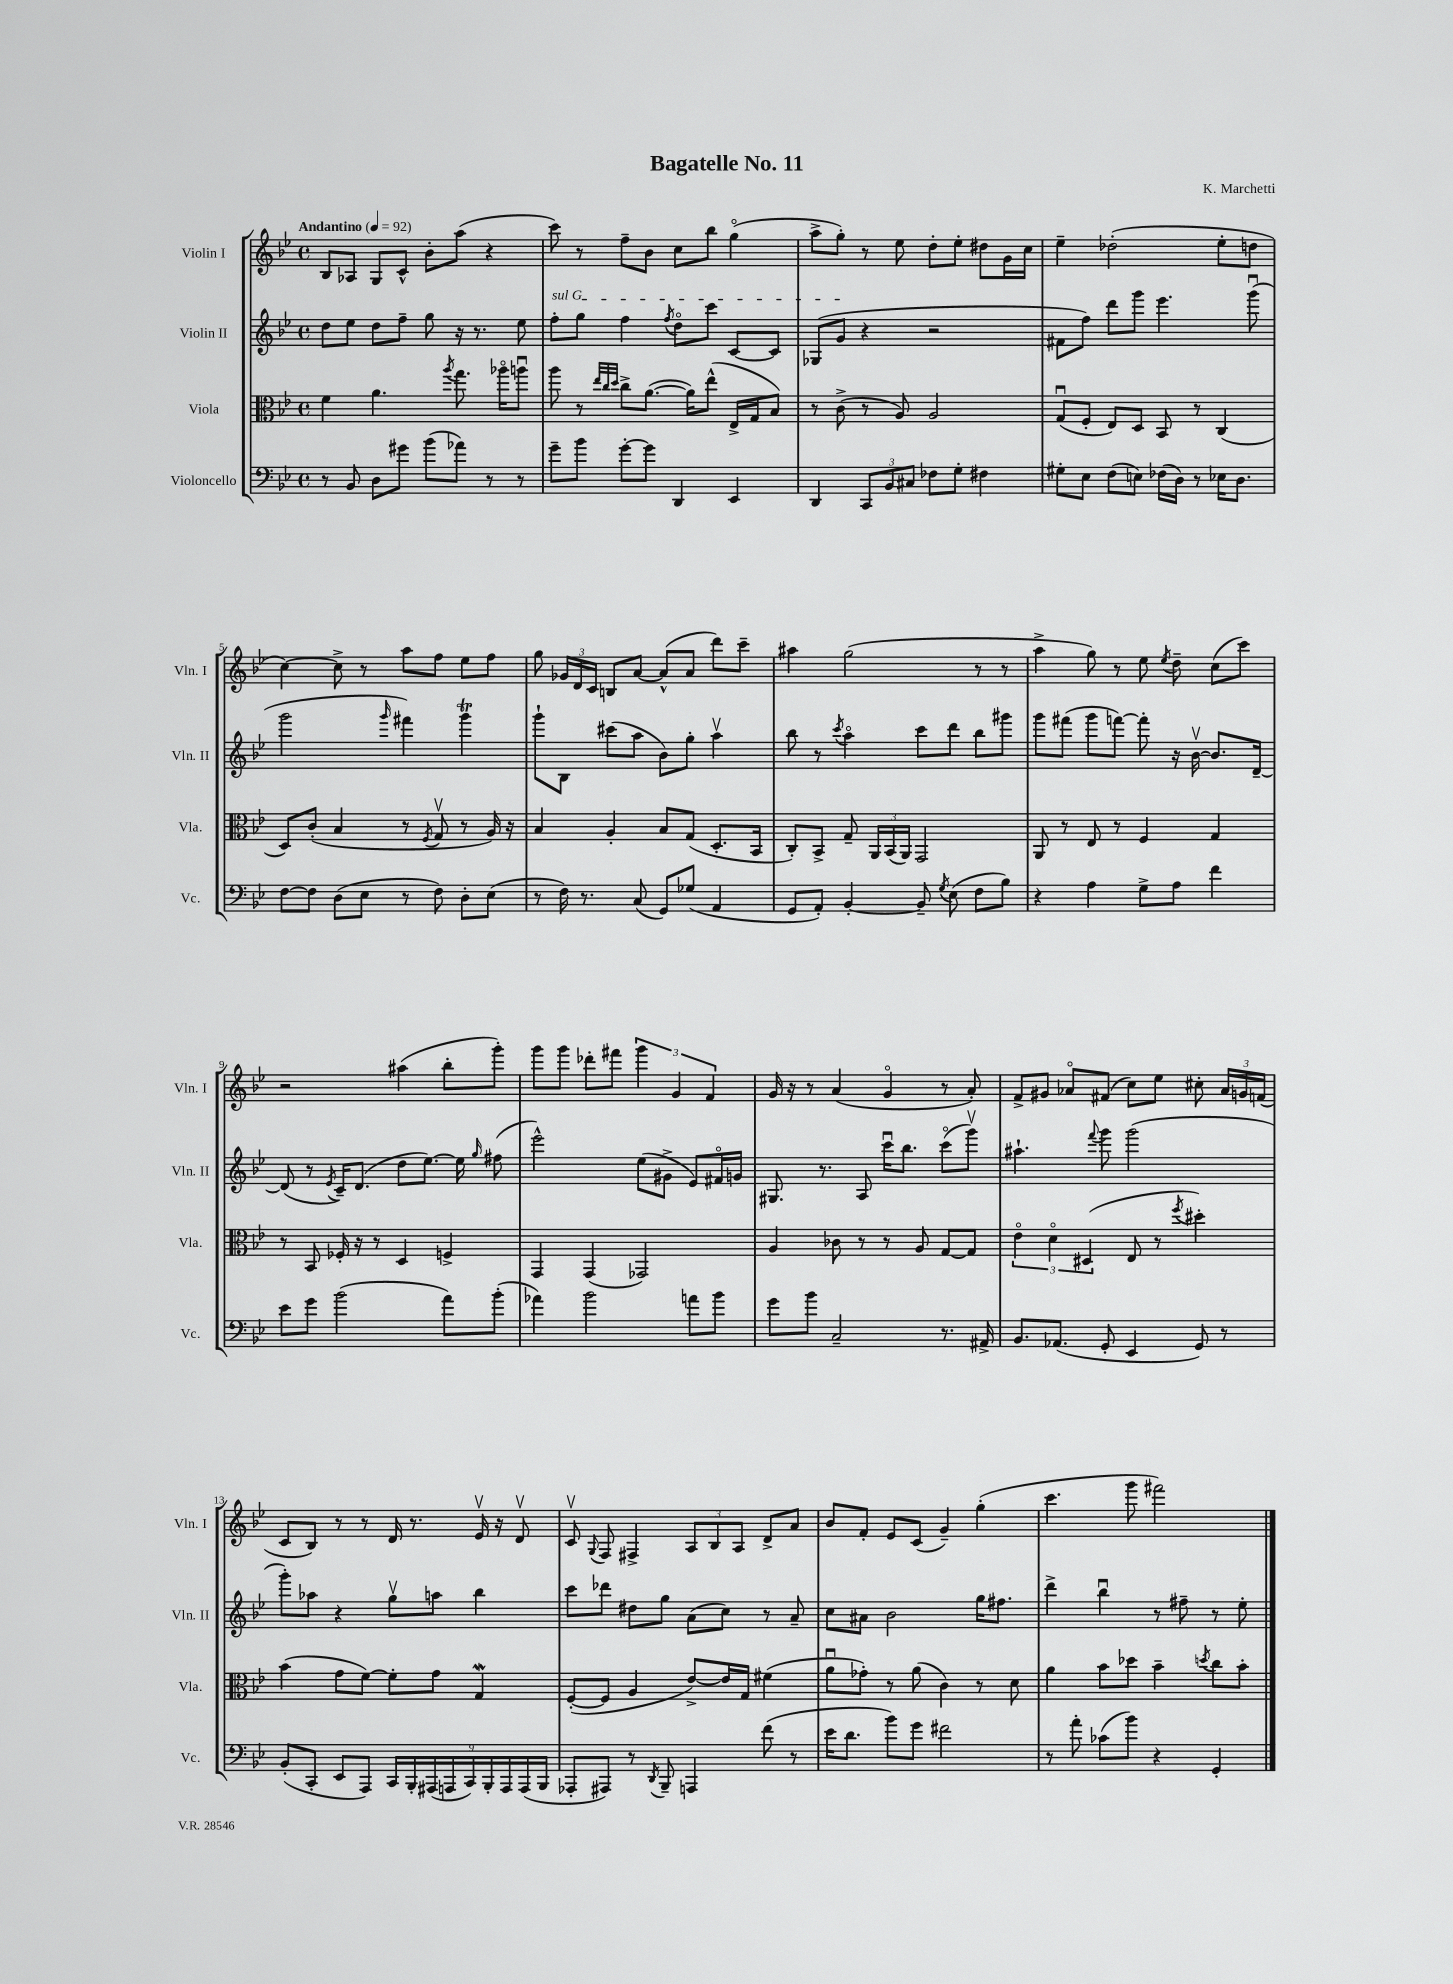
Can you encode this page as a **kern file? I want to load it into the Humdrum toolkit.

**kern	**kern	**kern	**kern
*part4	*part3	*part2	*part1
*staff4	*staff3	*staff2	*staff1
*I"Violoncello	*I"Viola	*I"Violin II	*I"Violin I
*I'Vc.	*I'Vla.	*I'Vln. II	*I'Vln. I
*clefF4	*clefC3	*clefG2	*clefG2
*k[b-e-]	*k[b-e-]	*k[b-e-]	*k[b-e-]
*M4/4	*M4/4	*M4/4	*M4/4
*met(c)	*met(c)	*met(c)	*met(c)
*MM92	*MM92	*MM92	*MM92
=1	=1	=1	=1
!	!	!	!LO:TX:a:B:t=Andantino
8r	4f\	8dd\L	8B-/L
8BB-/	.	8ee-\J	8A-X/J
8D\L	4.a\	8dd\L	8G/L
8g#X\J	.	8ff~\J	8c^^/J
(8b-\L	.	8gg\	8b-'\L
.	8qaa/	.	.
8a-X\J)	8.gg\	16r	(8aa\J
.	.	8.r	.
8r	.	.	4r
.	16aa-X\KL	.	.
8r	8aanu\J	8ee-\	.
=2	=2	=2	=2
!	!	!LO:TX:a:i:t=sul G	!
8g~\L	8aa\	8ff'\L	8ccc\)
8b-\J	8r	8gg\J	8r
.	32qqee-/LLL	.	.
.	32qqcc/	.	.
.	32qqdd/JJJ	.	.
[8g'\L	8cc^\L	4ff\	8ff~\L
8g\J]	([8.a\J	.	8b-\J
.	.	8qff/	.
4DD/	.	8dd\L	8cc\L
.	16a\KL])	.	.
.	(8ee-^^\J	8ccc\J	8bb-\J
4EE-/	16E-^/LL	[8c/L	(4gg\
.	16G/J	.	.
.	8B-/J)	8c/J]	.
=3	=3	=3	=3
4DD/	8r	(8G-X/L	8aa^\L
.	(8c^\	8g/J	8gg'\J)
12CC/L	8r	4r	8r
12BB-/	.	.	.
.	8A/)	.	8ee-\
12C#X/J	.	.	.
8F-X\L	2A/	2r	8dd'\L
8G'\J	.	.	8ee-'\J
4F#X\	.	.	8dd#X\L
.	.	.	16g\L
.	.	.	16cc\JJ
=4	=4	=4	=4
8G#X'\L	(8Gu/L	8f#X\L	4ee-~\
8E-\J	8F'/J	8ff\J)	.
(8F\L	8E-/L)	8ddd\L	(2dd-X'\
8En\J)	8D/J	8ggg\J	.
(16F-X\LL	8BB-/	4.eee-\	.
16D\JJ)	.	.	.
8r	8r	.	.
16E-X\KL	(4C/	.	8ee-'\L
8.D\J	.	.	.
.	.	(8gggu\	8ddn\J
!!LO:LB:g=z
=5	=5	=5	=5
[8F\L	8D/L)	2ggg\	[4cc\)
8F\J]	(8c'/J	.	.
(8D\L	4B-/	.	8cc^\]
8E-\J	.	.	8r
.	.	16qqggg/	.
8r	8r	4fff#X\)	8aa\L
.	8qF/	.	.
8F\)	8Gv/	.	8ff\J
8D'\L	8r	4gggT\	8ee-\L
(8E-\J	16A/)	.	8ff\J
.	16r	.	.
=6	=6	=6	=6
8r	4B-/	8ggg`\L	8gg\
16F\)	.	8B-\J	24g-X/LL
.	.	.	24d/
8.r	.	.	.
.	.	.	24c/JJ
.	4A'/	(8ccc#X\L	8Bn/L
(8C/	.	8aa\J	[8a/J
8GG/L)	8B-/L	8b-\L)	(8a^^/L]
(8G-X/J	(8G/J	8gg'\J	8a/J
4AA/	8.D'/L	4aav\	8ddd\L)
.	.	.	8ccc~\J
.	16BB-/Jk	.	.
=7	=7	=7	=7
8GG/L	8C'/L)	8bb-\	4aa#X\
8AA'/J)	8BB-^/J	8r	.
.	.	8qccc/	.
[4BB-'/	8G~/	4aa\	(2gg\
.	24AA/LL	.	.
.	(24BB-/	.	.
.	24AA/JJ)	.	.
8BB-~/]	2GG/	8ccc\L	.
8qG/	.	.	.
(8E-\	.	8ddd\J	.
8F\L	.	8bb-\L	8r
8B-\J)	.	8ggg#X\J	8r
=8	=8	=8	=8
4r	8AA/	8ggg\L	4aa^\
.	8r	(8fff#X\J	.
4A\	8E-/	8ggg\L	8gg\)
.	8r	[8fffn\J)	8r
8G^\L	4F/	8fff'\]	8ee-\
.	.	.	8qee-/
8A\J	.	16r	8dd~\
.	.	[16b-v\	.
4f\	4G/	8.b-/L]	(8cc\L
.	.	.	8ccc\J)
.	.	[16d~/Jk	.
!!LO:LB:g=z
=9	=9	=9	=9
8e-\L	8r	(8d/]	2r
8g\J	8BB-/	8r	.
.	.	8qe-/	.
(2b-\	16F-X'/	16c~/KL)	.
.	16r	(8.d/J	.
.	8r	.	.
.	4D/	8dd\L	(4aa#X\
.	.	[8.ee-\J)	.
8a\L)	4Fn^/	.	8bb-'\L
.	.	16ee-\]	.
.	.	16qqgg/	.
(8b-'\J	.	(8ff#X\	8ggg'\J)
=10	=10	=10	=10
4a-X\)	4GG/	2eee-^^\)	8ggg\L
.	.	.	8ggg\J
2b-\	(4GG/	.	8ddd-X'\L
.	.	.	8fff#X\J
.	2GG-X/)	(8ee-\L	6ggg\
.	.	8g#X^\J	.
.	.	.	6g/
8an\L	.	8e-/L)	.
.	.	.	6f/
8b-\J	.	16f#X/L	.
.	.	16gn/JJ	.
=11	=11	=11	=11
8g\L	4A/	8.G#X/	16g/
.	.	.	16r
8b-\J	.	.	8r
.	.	8.r	.
2C~/	8c-X\	.	(4a/
.	8r	8A/	.
.	8r	16cccu\KL	4g/
.	.	8.bb-\J	.
.	8A/	.	.
8.r	[8G/L	(8ccc\L	8r
.	8G/J]	8gggv\J)	8a'/)
16AA#X^/	.	.	.
=12	=12	=12	=12
8.BB-/L	6e-\	4.aa#X`\	8f^/L
.	.	.	8g#X/J
.	6d\	.	.
(8.AA-X/J	.	.	.
.	.	.	8a-X/L
.	(6D#X/	.	.
.	.	8qqfff/	.
8GG'/	.	8ggg\	(8f#X/J
4EE-/	8E-/	(2ggg\	8cc\L)
.	8r	.	8ee-\J
.	8qff/	.	.
8GG/)	4dd#X'\)	.	8cc#X'\
8r	.	.	24a-/LL
.	.	.	24gn/
.	.	.	(24fn/JJ
!!LO:LB:g=z
=13	=13	=13	=13
(8BB-'/L	(4b-\	8ggg'\L)	8c/L
8CC'/J	.	8aa-X\J	8B-/J)
8EE-/L	8g\L	4r	8r
8AAA/J)	[8f\J)	.	8r
18CC/LL	8f'\L]	8ggv\L	16d/
18BBB-'/	.	.	.
.	.	.	8.r
(18AAA#X/	.	.	.
.	8g\J	8aan\J	.
18AAAn/	.	.	.
18CC/)	.	.	.
.	4GW/	4bb-\	16e-v/
18BBB-'/	.	.	.
.	.	.	16r
18AAA/	.	.	.
.	.	.	8dv/
(18AAA/	.	.	.
18BBB-/JJ	.	.	.
=14	=14	=14	=14
8AAA-X'/L	([8F'/L	8ccc\L	8cv/
.	.	.	8qqG/
8AAA#X/J)	8F/J]	8ddd-X\J	8F/
8r	4A/	8dd#X\L	4F#X^/
8qDD/	.	.	.
8BBB-~/	.	8gg\J	.
4AAAn/	[8e-^/L)	(8a\L	12A/L
.	.	.	12B-/
.	16e-/L]	8cc\J)	.
.	.	.	12A/J
.	16G/JJ	.	.
(8f\	(4f#X\	8r	8d^/L
8r	.	8a~/	8a/J
=15	=15	=15	=15
16e-\KL	8au\L	8cc\L	8b-/L
8.d\J	.	.	.
.	8g-X'\J)	8a#X\J	8f'/J
8b-\L)	8r	2b-\	8e-/L
8g\J	(8a\	.	(8c/J
2f#X\	4c\)	.	4g~/)
.	8r	16gg\KL	(4gg'\
.	.	8.ff#X\J	.
.	8d\	.	.
=16	=16	=16	=16
8r	4a\	4ddd^\	4.ccc\
8a'\	.	.	.
(8c-X\L	8b-\L	4bb-u\	.
8b-\J)	8dd-X\J	.	8ggg\
4r	4b-~\	8r	2fff#X\)
.	.	8ff#X~\	.
.	8qddn/	.	.
4GG'/	8cc\L	8r	.
.	8b-'\J	8ee-'\	.
==	==	==	==
*-	*-	*-	*-
